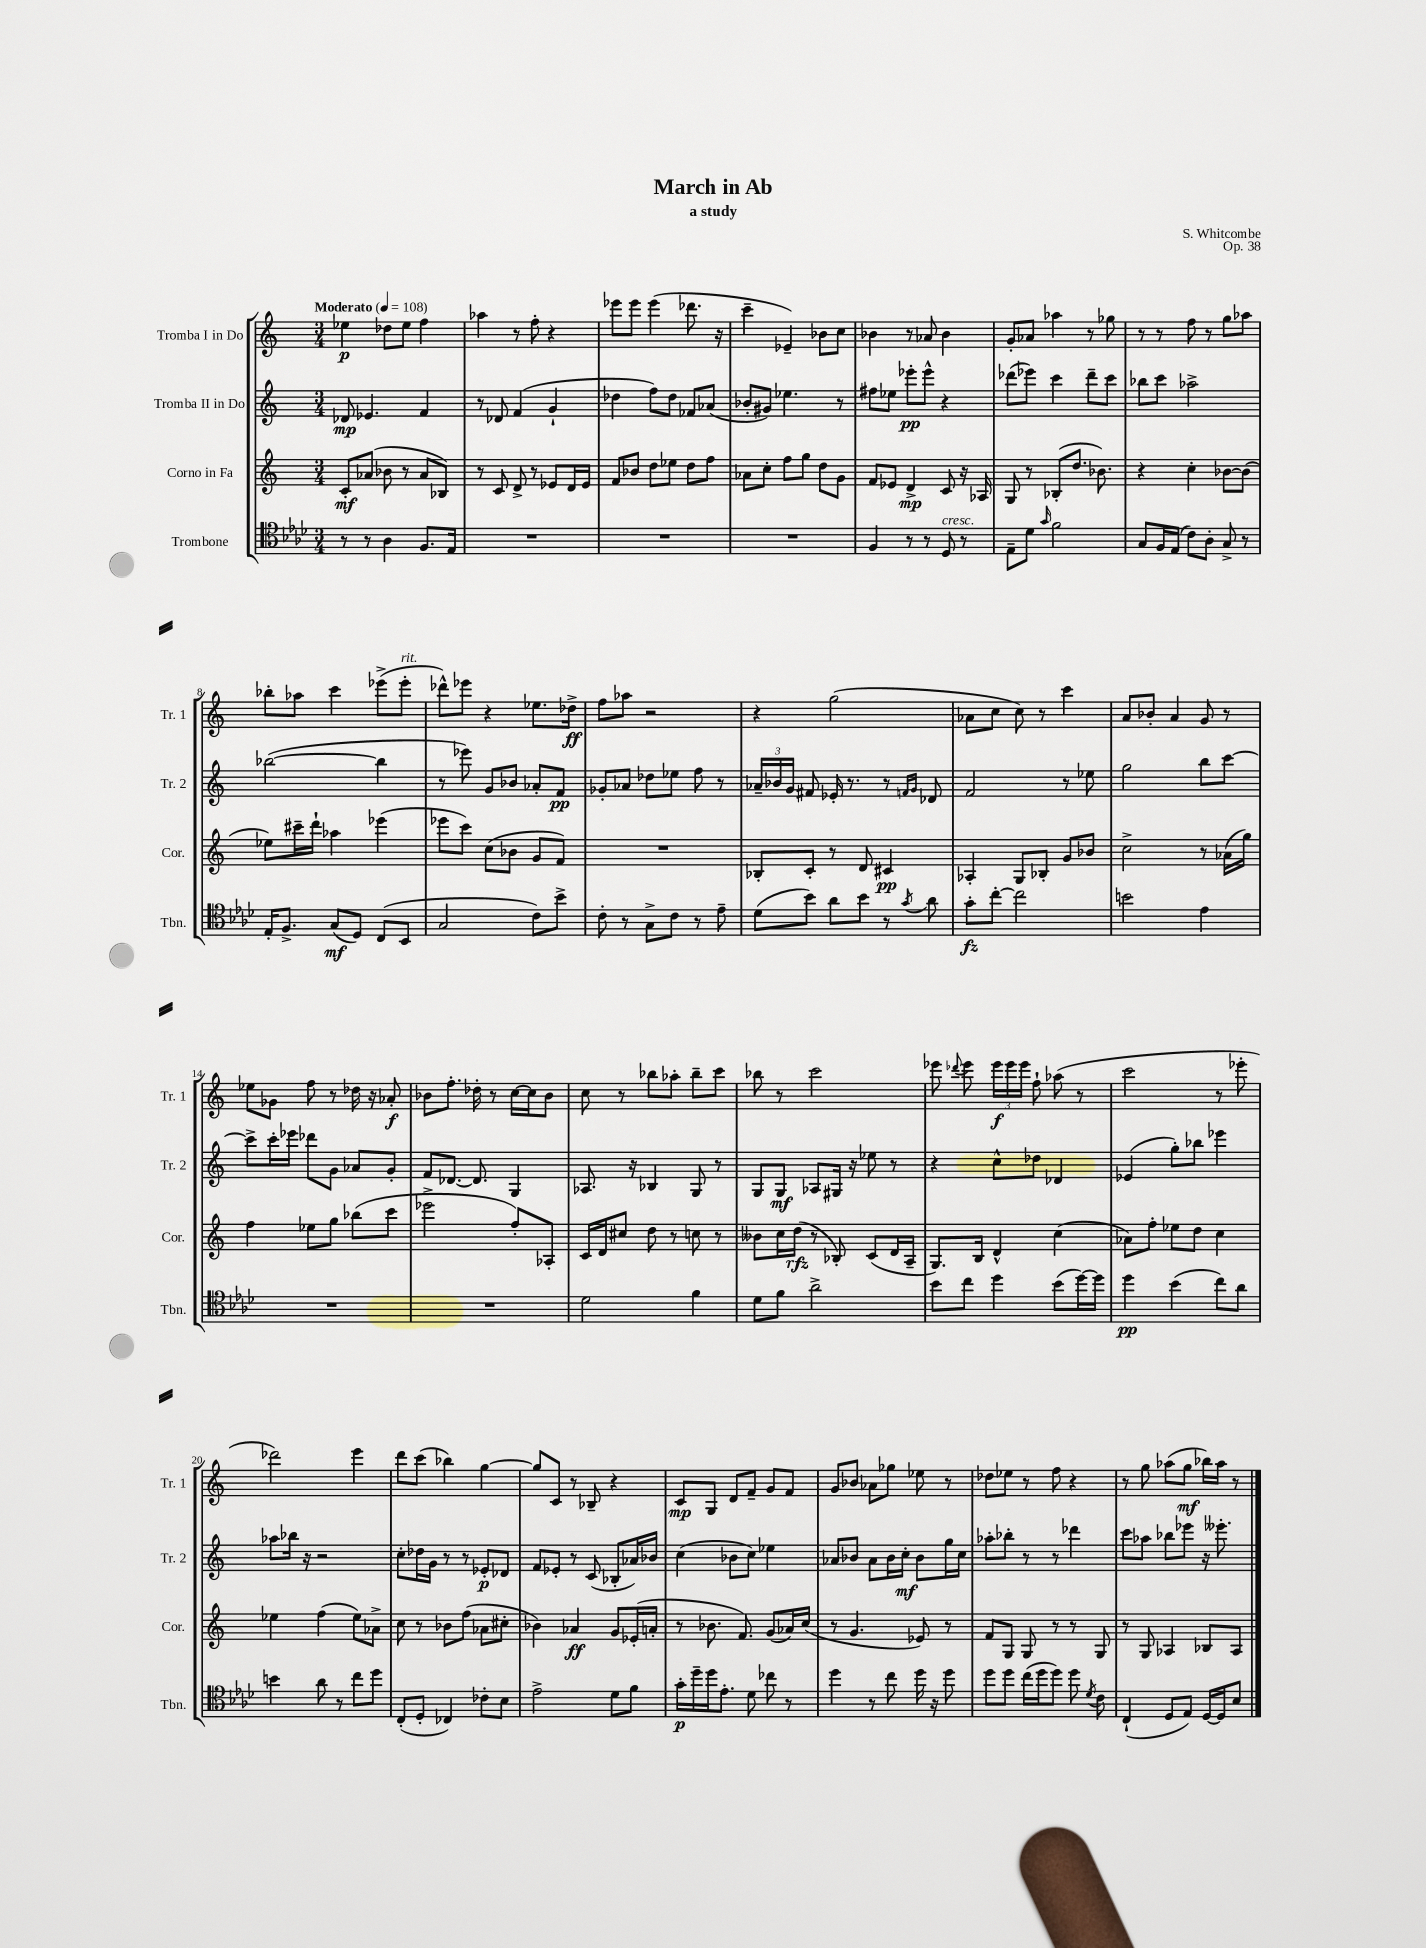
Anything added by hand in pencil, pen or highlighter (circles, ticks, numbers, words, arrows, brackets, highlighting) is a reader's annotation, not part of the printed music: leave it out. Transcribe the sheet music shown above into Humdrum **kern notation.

**kern	**kern	**kern	**kern
*staff4	*staff3	*staff2	*staff1
*clefC4	*clefG2	*clefG2	*clefG2
*k[b-e-a-d-]	*k[]	*k[]	*k[]
*M3/4	*M3/4	*M3/4	*M3/4
*MM108	*MM108	*MM108	*MM108
8r	8c'/L	8d-/	4ee-\
8r	(8a-/J	4.e-/	.
4A-\	8b-\	.	8dd-\L
.	8r	.	8ee-\J
8.F/L	8a-/L	4f/	4ff\
.	8B-/J)	.	.
16E-/Jk	.	.	.
=	=	=	=
2.r	8r	8r	4aa-\
.	8c/	8d-/	.
.	8d^/	(4f/	8r
.	8r	.	8ff'\
.	8e-/L	4g`/	4r
.	16d/L	.	.
.	16e-/JJ	.	.
=	=	=	=
2.r	8f/L	4dd-\	8eee-\L
.	8b-/J	.	8eee-\J
.	8dd\L	8ff\L)	(4eee-\
.	8ee-\J	8dd-\J	.
.	8dd\L	8f-/L	8.ddd-\
.	8ff\J	(8a-/J	.
.	.	.	16r
=	=	=	=
2.r	8a-\L	8b-'/L	4ccc~\
.	8cc'\J	8g#/J)	.
.	8ff\L	4.ee-\	4e-~/)
.	8gg\J	.	.
.	8dd\L	.	8b-\L
.	8g\J	8r	8cc\J
=	=	=	=
4F/	8f/L	8ff#\L	4b-\
.	8e-/J	8ee-\J	.
8r	4d^/	8eee-'\L	8r
8r	.	8eee-^^\J	8a-/
8D-/	8c/	4r	4b-\
8r	16r	.	.
.	16A-/	.	.
=	=	=	=
8E-~\L	8G/	(8ddd-\L	8g'/L
8d-\J	8r	8eee-\J)	8a-/J
16qqg/	.	.	.
2f\	(8B-'/L	4ccc\	4aa-\
.	8.dd/J	.	.
.	.	8ddd-~\L	8r
.	8.b-\)	.	.
.	.	8ccc\J	8gg-\
=	=	=	=
8G/L	4r	8bb-\L	8r
16F/L	.	8ccc\J	8r
(16E-/JJ	.	.	.
8c\L)	4cc'\	2aa-^\	8ff\
8A-'\J	.	.	8r
8G^/	[8b-\L	.	8gg\L
8r	(8b-\]J	.	8aa-\J
=	=	=	=
16E-'/LK	8ee-\L)	([2bb-\	8bb-'\L
8.F^/J	.	.	.
.	16ccc#~\L	.	8aa-\J
.	16ddd`\JJ	.	.
(8G/L	4aa-\	.	4ccc\
8D-/J)	.	.	.
(8C/L	(4eee-\	4bb-\]	(8eee-^\L
8BB-/J	.	.	8eee-'\J
=	=	=	=
2G/	8eee-\L	8r	8ddd-^^\L)
.	8ccc\J)	8eee-\)	8eee-\J
.	(8cc\L	8g/L	4r
.	8b-\J	8b-/J	.
8c\L)	8g/L	8a-'/L	8.ee-\L
8b-^\J	8f/J)	8f/J	.
.	.	.	16dd-^\Jk
=	=	=	=
8c'\	2.r	8g-'/L	8ff\L
8r	.	8a-/J	8aa-\J
8G^\L	.	8dd-\L	2r
8c\J	.	8ee-\J	.
8r	.	8ff\	.
8e-~\	.	8r	.
=	=	=	=
(8d-\L	8B-'/L	24a-~/LL	4r
.	.	24b-/	.
.	.	24g/JJ	.
8b-\J)	8c'/J	8f#/	.
8a-\L	8r	16e-'/	(2gg\
.	.	8.r	.
8b-\J	8d/	.	.
8r	4c#/	8r	.
.	.	16qqf/LL	.
8qg/	.	16qqg/JJ	.
8a-\	.	8d-/	.
=	=	=	=
8g'\L	4A-'/	2f/	8a-\L
[8cc'\J	.	.	8cc\J
2cc\]	8G/L	.	8cc\)
.	8B-'/J	.	8r
.	8g/L	8r	4ccc\
.	8b-/J	8ee-\	.
=	=	=	=
2b\	2cc^\	2gg\	8a/L
.	.	.	8b-'/J
.	.	.	4a/
4e-\	8r	8bb\L	8g/
.	(16a-\LL	[8ccc\J	8r
.	16gg\JJ)	.	.
=	=	=	=
2.r	4ff\	8ccc^\]L	8ee-\L
.	.	16ccc'\L	8g-\J
.	.	16eee-\JJ	.
.	8ee-\L	8ddd-\L	8ff\
.	8gg\J	8g\J	8r
.	(8bb-\L	8a-/L	16dd-\
.	.	.	16r
.	8ccc\J	8g'/J	8a-'/
=	=	=	=
2.r	2eee-^\	8f/L	8b-\L
.	.	[8.d-/J	8.ff'\J
.	.	8.d-/]	16dd-'\
.	.	.	8r
.	8ff'/L)	4G/	[16cc\LL
.	.	.	16cc\]J
.	8A-'/J	.	8b-\J
=	=	=	=
2d-\	16c/LL	8.A-/	8cc\
.	16d/J	.	.
.	8cc#/J	.	8r
.	.	16r	.
.	8dd\	4B-/	8bb-\L
.	8r	.	8aa-'\J
4f\	8cc\	8G/	8bb-~\L
.	8r	8r	8ccc\J
=	=	=	=
8d-\L	8b--\L	8G/L	8bb-\
8f\J	16cc\L	8G/J	8r
.	(16dd\JJ	.	.
2a-^\	8r	8A-/L	2ccc\
.	8B-'/)	16G#/Jk	.
.	.	16r	.
.	(8c/L	8ee-\	.
.	16d/L	8r	.
.	16A~/JJ	.	.
=	=	=	=
8b-\L	8.G/L)	4r	8eee-\
.	.	.	8qqddd-/
8cc\J	.	.	8eee-\
.	16B/Jk	.	.
4dd-\	4d^^/	8cc^^\L	24eee-\LL
.	.	.	24eee-\
.	.	.	24eee-\JJ
.	.	8dd-\J	8ff`\
(8b-\L	(4cc\	4d-/	(8aa-\
[16dd-\L)	.	.	8r
16dd-\]JJ	.	.	.
=	=	=	=
4dd-\	8a-\L)	(4e-/	2ccc\
.	8ff'\J	.	.
(4b-\	8ee-\L	8gg'\L)	.
.	8dd\J	8bb-\J	.
8cc\L)	4cc\	4eee-\	8r
8a-\J	.	.	8eee-'\
=	=	=	=
4b\	4ee-\	8aa-\L	2ddd-\)
.	.	16bb-\Jk	.
.	.	16r	.
8a-\	(4ff\	2r	.
8r	.	.	.
8cc\L	8ee-\L)	.	4eee\
8dd-\J	8a-^\J	.	.
=	=	=	=
(8C'/L	8cc\	8cc'\L	8ddd\L
8D-'/J	8r	16dd-\L	(8ccc\J
.	.	16g\JJ	.
4C-/)	8b-\L	8r	4bb-\)
.	(8ff\J	8r	.
8c-'\L	8a-\L	8e-'/L	[4gg\
8B-\J	8cc#'\J	8d-/J	.
=	=	=	=
2e-^\	4b-\)	8f/L	8gg/]L
.	.	8e-'/J	8c/J
.	4a-/	8r	8r
.	.	(8c/	8B-~/
8d-\L	8g/L	8B-'/L	4r
8f\J	(16e-'/L	16a-/L)	.
.	16a'/JJ	16b-/JJ	.
=	=	=	=
16g'\LL	8r	(4cc\	8c/L
16dd-~\	.	.	.
16dd-\J	8.b-\	.	8G/J
8.e-'\J	.	.	.
.	.	8b-\L	8d/L
.	8.f/)	.	.
8d-\	.	8cc\J)	8f~/J
8cc-\	(8g/L	4ee-\	8g/L
8r	16a-/L)	.	8f/J
.	(16cc/JJ	.	.
=	=	=	=
4dd-\	8r	8a-/L	8g/L
.	4.g/	8b-/J	8b-/J
8r	.	8a-\L	8a-\L
8cc\	.	16b-\L	8gg-\J
.	.	16cc'\JJ	.
16dd-\	8e-/)	8b-\L	8ee-\
16r	.	.	.
8dd-\	8r	16gg\L	8r
.	.	16cc\JJ	.
=	=	=	=
8dd-\L	8f/L	8aa-'\L	8dd-\L
8dd-\J	8G/J	8bb-'\J	8ee-\J
(16cc\LL	8G/	8r	8r
16dd-\J	.	.	.
8dd-\J)	8r	8r	8ff\
8dd-\	8r	4ddd-\	4r
8qd-/	.	.	.
8c\	8G/	.	.
=	=	=	=
(4C`/	8r	8ccc\L	8r
.	8G/	8aa-\J	8gg\
8D-/L	4A-/	8bb-\L	(8aa-\L
8E-/J)	.	8eee-\J	8gg\J
[16D-/LL	8B-/L	16r	16bb-\LL)
16D-/]J	.	8.eee--'\	16aa-\JJ
8B-/J	8A-/J	.	8r
==	==	==	==
*-	*-	*-	*-
